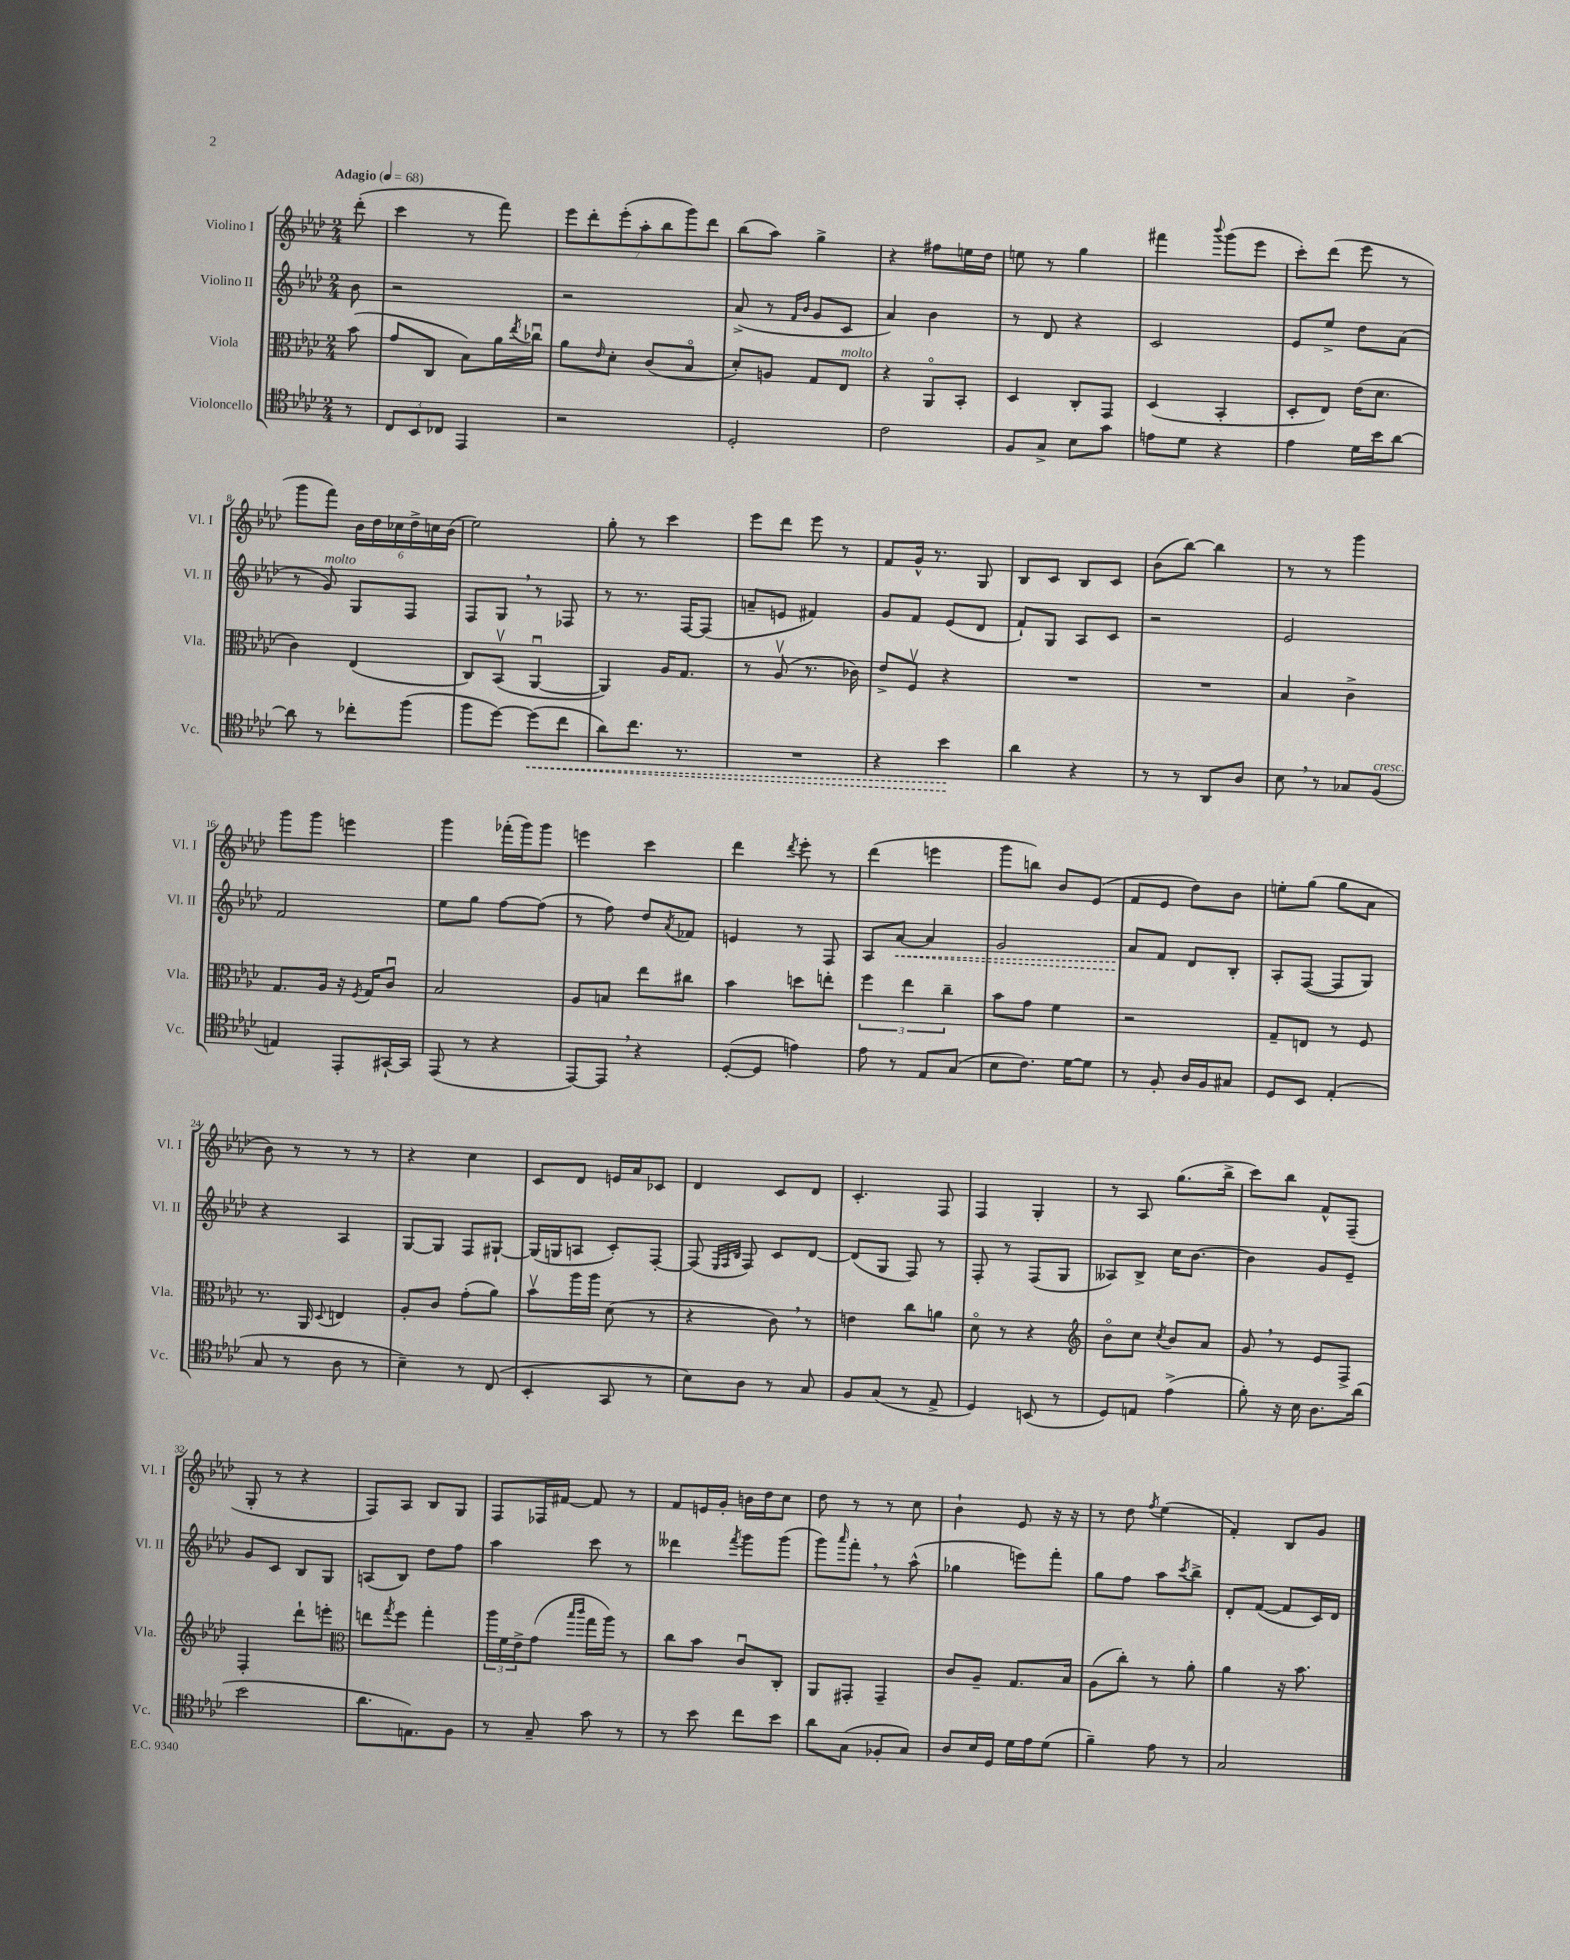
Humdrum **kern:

**kern	**kern	**kern	**kern
*staff4	*staff3	*staff2	*staff1
*clefC4	*clefC3	*clefG2	*clefG2
*k[b-e-a-d-]	*k[b-e-a-d-]	*k[b-e-a-d-]	*k[b-e-a-d-]
*M2/4	*M2/4	*M2/4	*M2/4
*MM68	*MM68	*MM68	*MM68
8r	(8b-	8b-	(8ddd-'
=	=	=	=
12C	8g	2r	4ccc
12BB-	.	.	.
.	8C	.	.
12C-	.	.	.
4EE-	8B-)	.	8r
.	16a-	.	8fff)
.	8qee-	.	.
.	16cc-u	.	.
=	=	=	=
2r	8a-	2r	14eee-
.	.	.	14ddd-'
.	16qqe-	.	.
.	8d-'	.	.
.	.	.	(14eee-'
.	.	.	14aa-'
.	(8c	.	.
.	.	.	14bb-
.	.	.	14ggg)
.	8B-o	.	.
.	.	.	14ddd-
=	=	=	=
2D-'	8d-')	(8a-^	(8bb-
.	8A	8r	8aa-)
.	.	16qqf	.
.	.	16qqb-	.
.	8G	8g	4gg^
.	8E-	8c	.
=	=	=	=
2c	4r	4a-)	4r
.	8AA-o	4b-	8ff#
.	8BB-'	.	16ee
.	.	.	16dd-
=	=	=	=
8F	4D-	8r	8ee
8G^	.	8d-	8r
8B-	8C'	4r	4gg
8g	8GG	.	.
=	=	=	=
8e	(4D-	2c	4fff#
8d-	.	.	.
.	.	.	8qqbbb-
4r	4BB-'	.	(8ggg
.	.	.	8eee-
=	=	=	=
4e-	8D-'	8e-	8ccc')
.	8E-)	8ee-^	(8ddd-
16d-	(16e-	8dd-	8eee-
16b-	8.d-	.	.
[8a-	.	(8a-	8r
=	=	=	=
8a-]	4c)	8r	8ggg
8r	.	8g)	8fff)
8cc-'	(4E-	8G	24b-
.	.	.	24dd-
.	.	.	24cc-
(8ff	.	8F	24dd-^
.	.	.	24cc
.	.	.	(24b-
=	=	=	=
8ff	8C)	8F	2ee-)
[8dd-)	(8BB-v	8G	.
(8dd-]	[4AA-u	8r	.
8cc	.	8F-	.
=	=	=	=
8a-)	4AA-])	8r	8gg'
8.cc	.	8.r	8r
.	16A-	.	4ccc
8.r	8.G	[16F	.
.	.	(8F]	.
=	=	=	=
2r	8r	8a~	8eee-
.	(8A-v	8e	8ddd-
.	8.r	4f#)	8eee-
.	.	.	8r
.	16c-)	.	.
=	=	=	=
4r	8e-^	8g	8f
.	8Fv	8f	16g^^
.	.	.	8.r
4b-	4r	(8e-	.
.	.	8d-	8G
=	=	=	=
4a-	2r	8f`)	8B-
.	.	8G	8c
4r	.	8A-	8B-
.	.	8c	8c
=	=	=	=
8r	2r	2r	(8b-
8r	.	.	[8bb-)
8AA-	.	.	4bb-]
8A-	.	.	.
=	=	=	=
8B-	4B-	2e-	8r
8r	.	.	8r
8G-	4c^	.	4ggg
(8F	.	.	.
=	=	=	=
4E)	8.G	2f	8ggg
.	.	.	8ggg
.	16A-	.	.
8EE-'	16r	.	4eee
.	8qF	.	.
.	16G	.	.
[16GG#`	8cu	.	.
16GG#]	.	.	.
=	=	=	=
(8EE-	2B-	8ee-	4ggg
8r	.	8gg	.
4r	.	[8ff	(16fff-'
.	.	.	16ggg)
.	.	(8ff]	8ggg
=	=	=	=
[8EE-)	8A-	8r	4eee
8EE-]	8B	8ff)	.
4r	8ee-	8dd-	4ccc
.	.	8qa-	.
.	8cc#	8f-	.
=	=	=	=
([8D-'	4b-	4e	4ddd-
8D-]	.	.	.
.	.	.	8qddd-
4e)	8dd	8r	8eee-'
.	8ee'	8F	8r
=	=	=	=
8e-	6ff	8A-	(4ddd-
8r	.	[8a-	.
.	6ee-	.	.
8E-	.	4a-]	4eee
.	6cc~	.	.
(8G	.	.	.
=	=	=	=
8B-	8b-	2g	8ggg
8.c)	8g	.	8bb)
.	4f	.	8b-
[16d-	.	.	.
8d-]	.	.	(8e-
=	=	=	=
8r	2r	8a-	8f
8F'	.	8f	8e-
16A-	.	8d-	8dd-)
16F	.	.	.
8G#	.	8B-'	8b-
=	=	=	=
8D-	8G~	8A-'	8ee'
8BB-	8E	([8F	(8gg
(4E-'	8r	8F]	8gg
.	8F	8G)	8a-
=	=	=	=
8G	8.r	4r	8b-)
8r	.	.	8r
.	16AA-	.	.
.	8qqD-	.	.
8A-	4E	4A-	8r
8r	.	.	8r
=	=	=	=
4B-~)	8A-'	[8G	4r
.	8c	8G]	.
8r	(8g'	8F	4cc
(8C	8a-)	[8G#`	.
=	=	=	=
4BB-'	8b-v	(16G#]	8c
.	.	16G	.
.	16aa-	8A	8d-
.	16aa-	.	.
8GG	(8d-	8c')	16e
.	.	.	16a-
8r	8r	[8F'	8c-
=	=	=	=
8B-)	4r	(8F]	4d-
.	.	32qqE-	.
.	.	32qqF	.
.	.	32qqB-	.
8A-	.	8F)	.
8r	8c)	8c	8c
8G	8r	[8d-	8d-
=	=	=	=
8F	4e	(8d-]	4.c'
(8G	.	8G	.
8r	8cc	8F)	.
8E-^	8a	8r	8F
=	=	=	=
4D-)	8d-o	8F'	4F
.	8r	8r	.
(8BB	4r	(8F	4G'
8r	.	8G	.
=	=	=	=
*	*clefG2	*	*
8D-)	8b-o	8A--)	8r
8E	8cc	8B-^	8A-
.	8qcc	.	.
(4e-^	8b-	16cc	(8.gg
.	.	[8.b-	.
.	8a-	.	.
.	.	.	16bb-^
=	=	=	=
8f')	8g	4b-]	8ccc)
16r	8r	.	8bb-
16B-	.	.	.
8.A-	8e-	8g	8f^^
.	8F^	8e-~	(8F~
(16a-	.	.	.
=	=	=	=
2b-	4F'	8g	8G'
.	.	8c	8r
.	8ddd-`	8B-	4r
.	8eee'	8G	.
=	=	=	=
*	*clefC3	*	*
8.a-	8ee	(8A	8F)
.	8qgg	.	.
.	8ff	8B-)	8A-
8.E)	.	.	.
.	4gg'	8dd-	8B-
8F	.	8ff	8G
=	=	=	=
8r	24aa-	4aa-	8F
.	24f	.	.
.	24e-^	.	.
8G~	(8g	.	16F-
.	.	.	[16f#
.	16qqbb-	.	.
.	16qqccc	.	.
8g	16gg	8ccc	8f#]
.	16aa-)	.	.
8r	8r	8r	8r
=	=	=	=
8r	8cc	4ddd--	8f
8b-	8b-	.	16e
.	.	.	16g'
.	.	8qfff	.
8cc	8cu	8ggg	16b
.	.	.	16dd-
8b-	8C'	(8ggg	8cc
=	=	=	=
8a-	8AA-	8ggg)	8dd-
.	.	16qqaaa-	.
(8G	8GG#'	8fff'	8r
8F-'	4GG#~	8r	8r
8G)	.	(8aa-^^	8cc
=	=	=	=
8A-	8c	4gg-	4b-`
16B-	8A-~	.	.
16D-	.	.	.
16d-	8.G	8eee)	8e-
16e-	.	.	.
(8d-	.	8fff'	16r
.	16B-	.	16r
=	=	=	=
4f~)	(8A-	8gg	8r
.	8cc')	8ff	8dd-
.	.	.	8qff
8e-	8r	8aa-	(4ee-
.	.	8qccc	.
8r	8a-'	8bb-^	.
=	=	=	=
2G	4a-	8d-'	4f')
.	.	([8f	.
.	16r	8f]	8B-
.	8.b-	.	.
.	.	16c)	8g
.	.	16d-	.
==	==	==	==
*-	*-	*-	*-
